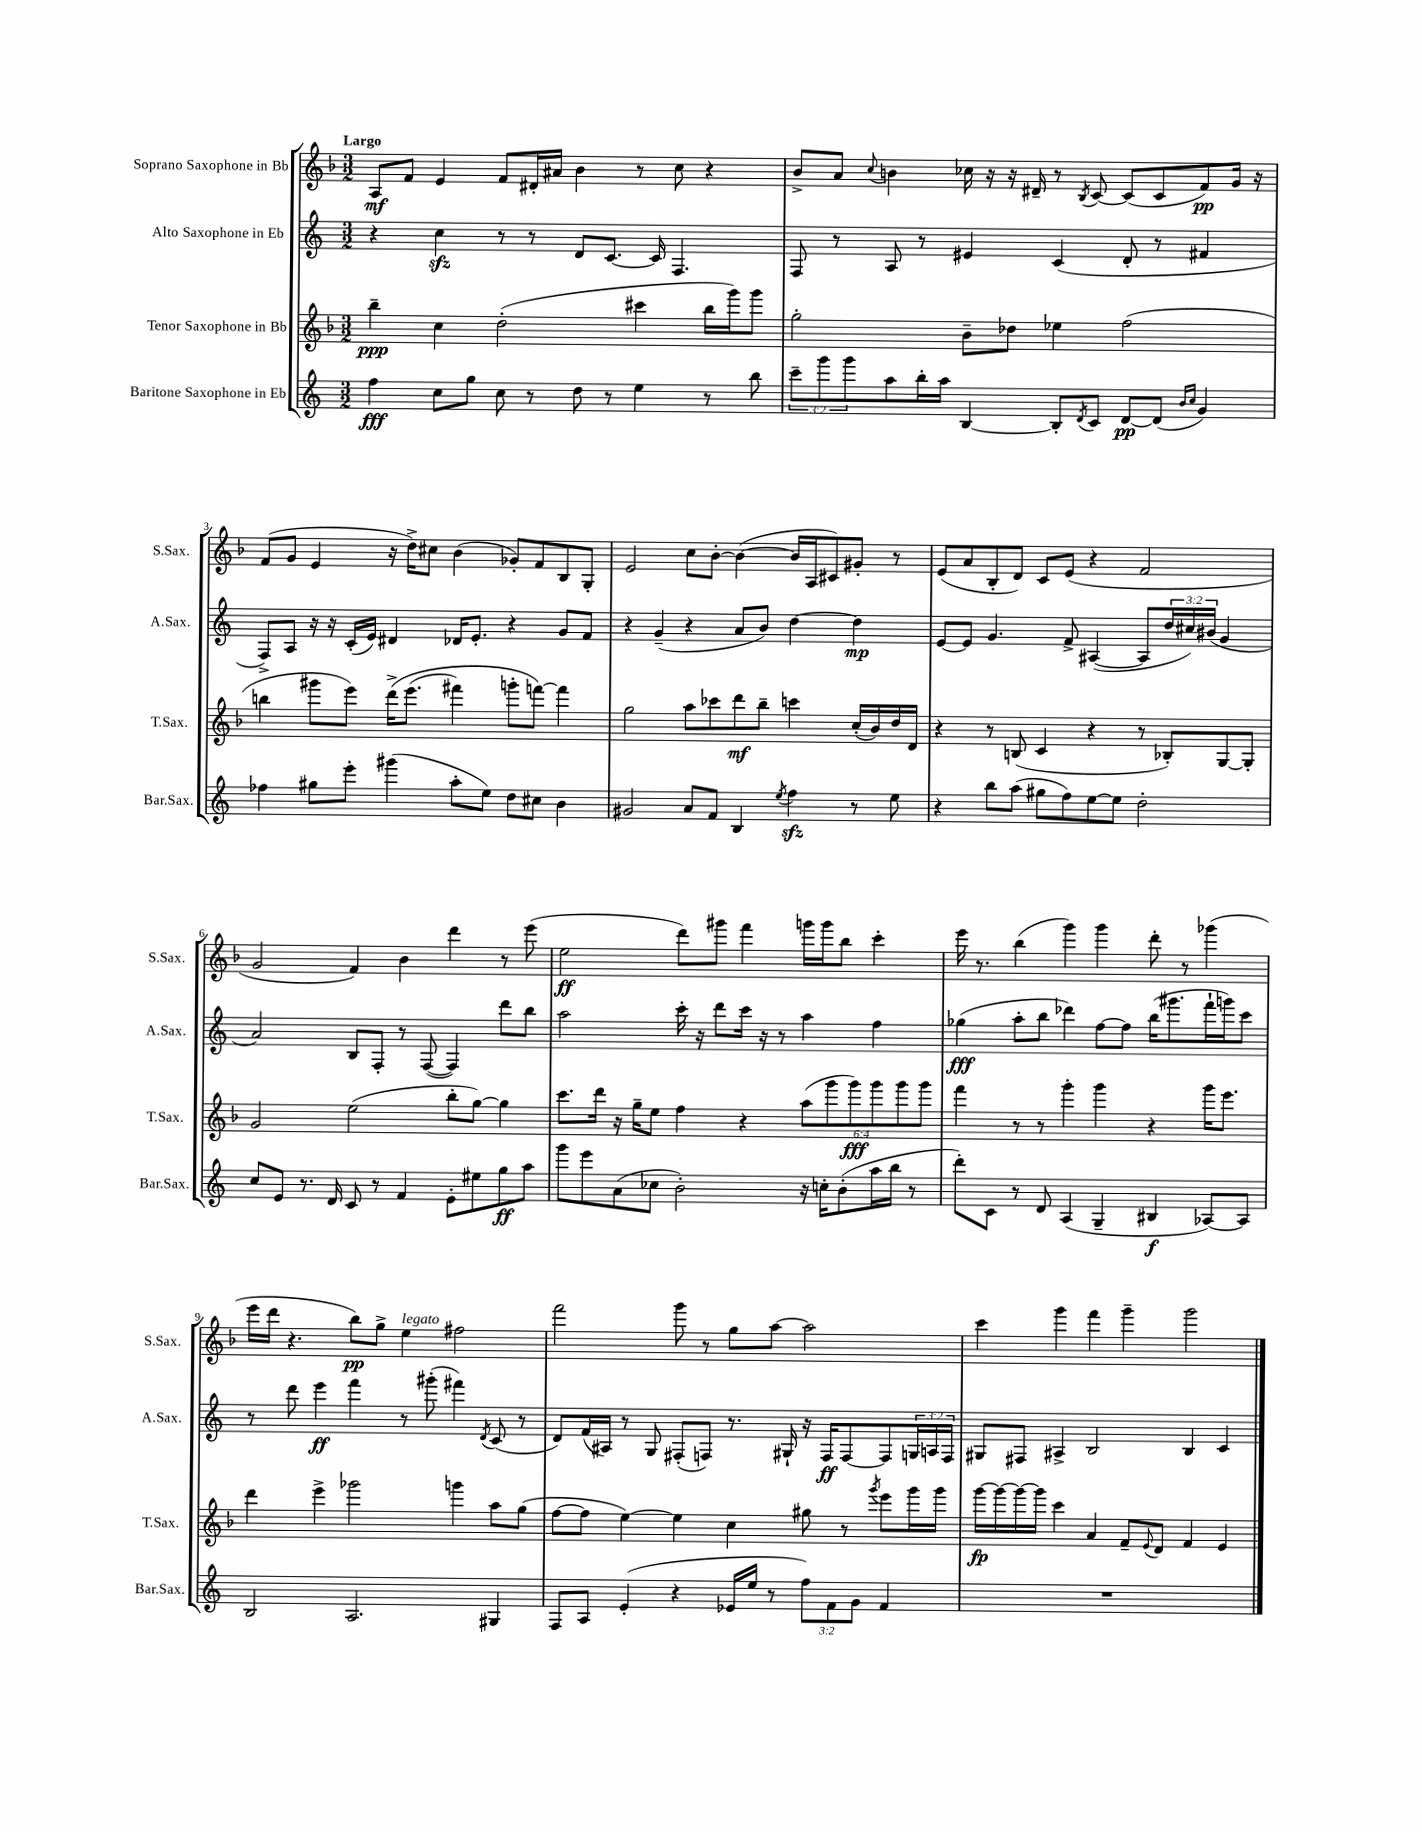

**kern	**kern	**kern	**kern
*staff4	*staff3	*staff2	*staff1
*clefG2	*clefG2	*clefG2	*clefG2
*k[]	*k[b-]	*k[]	*k[b-]
*M3/2	*M3/2	*M3/2	*M3/2
4ff	4bb-~	4r	8A
.	.	.	8f
8cc	4cc	4cc	4e
8gg	.	.	.
8cc	(2dd'	8r	8f
8r	.	8r	16d#'
.	.	.	16a#
8dd	.	8d	4b-
8r	.	[8.c	.
4ee	4ccc#	.	8r
.	.	16c]	.
.	.	4.F	8cc
8r	16bb-	.	4r
.	16ggg)	.	.
8bb	8ggg	.	.
=	=	=	=
12ccc~	2gg'	8F	8b-^
12ggg	.	.	.
.	.	8r	8a
12ggg	.	.	.
.	.	.	8qqcc
8aa	.	8A	4b
16bb'	.	8r	.
16aa	.	.	.
[4B	8b-~	4e#	16cc-
.	.	.	16r
.	8dd-	.	16r
.	.	.	16d#~
8B']	4ee-	(4c	8r
8qd	.	.	8qB-
8c	.	.	[8c
[8d	(2ff	8d'	(8c]
(8d]	.	8r	8c
16qqb	.	.	.
16qqcc	.	.	.
4g)	.	4f#	8f)
.	.	.	16g
.	.	.	16r
=	=	=	=
4ff-	4bb	8F^)	(8f
.	.	8A	8g
8gg#	8ggg#	16r	4e
.	.	16r	.
8eee'	8eee)	(16c'	.
.	.	16e)	.
(4ggg#	&(16ddd^	4d#	16r
.	(8.eee	.	16dd^)
.	.	.	8cc#
8aa'	4fff#)	16d-	(4b-
.	.	8.e'	.
8ee)	.	.	.
8dd	8ggg'	4r	8g-')
8cc#	[8fff&)	.	8f
4b	4fff]	8g	8B-
.	.	8f	8G'
=	=	=	=
2g#	2gg	4r	2e
.	.	(4g~	.
8a	8aa	4r	8cc
8f	8ccc-	.	[8b-'
4B	8ddd	8a	(4b-_
.	8bb-~	8b)	.
8qee	.	.	.
4ff	4ccc	[4dd	16b-]
.	.	.	16A
.	.	.	8c#)
8r	(16cc'	4dd]	8g#'
.	16b-)	.	.
8ee	16dd	.	8r
.	16d	.	.
=	=	=	=
4r	4r	[8e	(8e
.	.	8e]	8a
8bb	8r	4.g	8B-'
(8aa	(8B	.	8d)
8gg#	4c	.	8c
8ff)	.	8f^	(8e
[8ee	4r	([4A#	4r
8ee]	.	.	.
2dd'	8r	8A#]	2f
.	8B-')	24dd	.
.	.	24cc#)	.
.	.	(24b#	.
.	[8G	4g	.
.	8G']	.	.
=	=	=	=
8cc	2g	2a)	2g
8e	.	.	.
8.r	.	.	.
16d	.	.	.
8c	(2ee	8B	4f)
8r	.	8F'	.
4f	.	8r	4b-
.	.	([8F	.
8e'	8bb-'	4F])	4ddd
8ee#	[8gg)	.	.
8gg	4gg]	8ddd	8r
8aa	.	8bb	(8eee
=	=	=	=
8ggg	8.ccc	2aa	2ee
8eee	.	.	.
.	16ddd	.	.
(8a	16r	.	.
.	16gg~	.	.
8cc-	8ee	.	.
2b')	4ff	16ccc'	8ddd)
.	.	16r	.
.	.	8ddd	8ggg#
.	4r	16ccc	4fff
.	.	16r	.
.	.	8r	.
16r	(12aa	4aa	16ggg
16cc'	.	.	16ggg
.	12ggg	.	.
(8b'	.	.	8bb-
.	12ggg)	.	.
16aa	12ggg	4ff	4ccc'
16bb	.	.	.
.	12ggg	.	.
8r	.	.	.
.	12ggg	.	.
=	=	=	=
8ddd')	4fff	(4gg-	16eee
.	.	.	8.r
8c	.	.	.
8r	8r	8aa'	(4bb-
8d	8r	8bb	.
(4A	4ggg'	4ddd-)	4ggg)
4G~	4ggg	[8ff	4ggg
.	.	8ff]	.
4B#	4r	(16bb	8ddd'
.	.	8.ggg#	.
.	.	.	8r
[8A-)	16ggg	16fff`	(4ggg-
.	8.eee	16ggg)	.
8A-]	.	8ccc	.
=	=	=	=
2B	4ddd	8r	16eee
.	.	.	16ddd
.	.	8ddd	4.r
.	4eee^	4eee	.
2.A	2ggg-	4fff	8bb-)
.	.	.	8gg^
.	.	8r	4ee
.	.	(8ggg#'	.
.	4ggg	4fff#)	2ff#
.	.	8qd	.
4G#	8aa	(8c	.
.	(8gg	8r	.
=	=	=	=
8F	[8ff	8d)	2fff
8A	8ff]	(16f	.
.	.	16A#)	.
(4e'	[4ee)	8r	.
.	.	8G	.
4r	4ee]	(8F#'	8ggg
.	.	8F)	8r
16e-	4cc	8.r	8gg
16ee	.	.	.
8r	.	.	[8aa
.	.	16G#`	.
12ff)	8gg#	16r	2aa]
.	.	16F	.
12f	.	.	.
.	8r	[8F	.
12g	.	.	.
.	8qggg	.	.
4f	8eee	8F]	.
.	16ggg	24G	.
.	.	24A	.
.	16ggg	.	.
.	.	24F	.
=	=	=	=
1.r	[16ggg	8G#	4ccc
.	16ggg_	.	.
.	16ggg_	8F#	.
.	16ggg]	.	.
.	4ccc	4A#^	4ggg
.	4a	2B	4fff
.	8f~	.	4ggg~
.	8qqe	.	.
.	8d	.	.
.	4f	4B	2ggg
.	4e	4c	.
==	==	==	==
*-	*-	*-	*-
